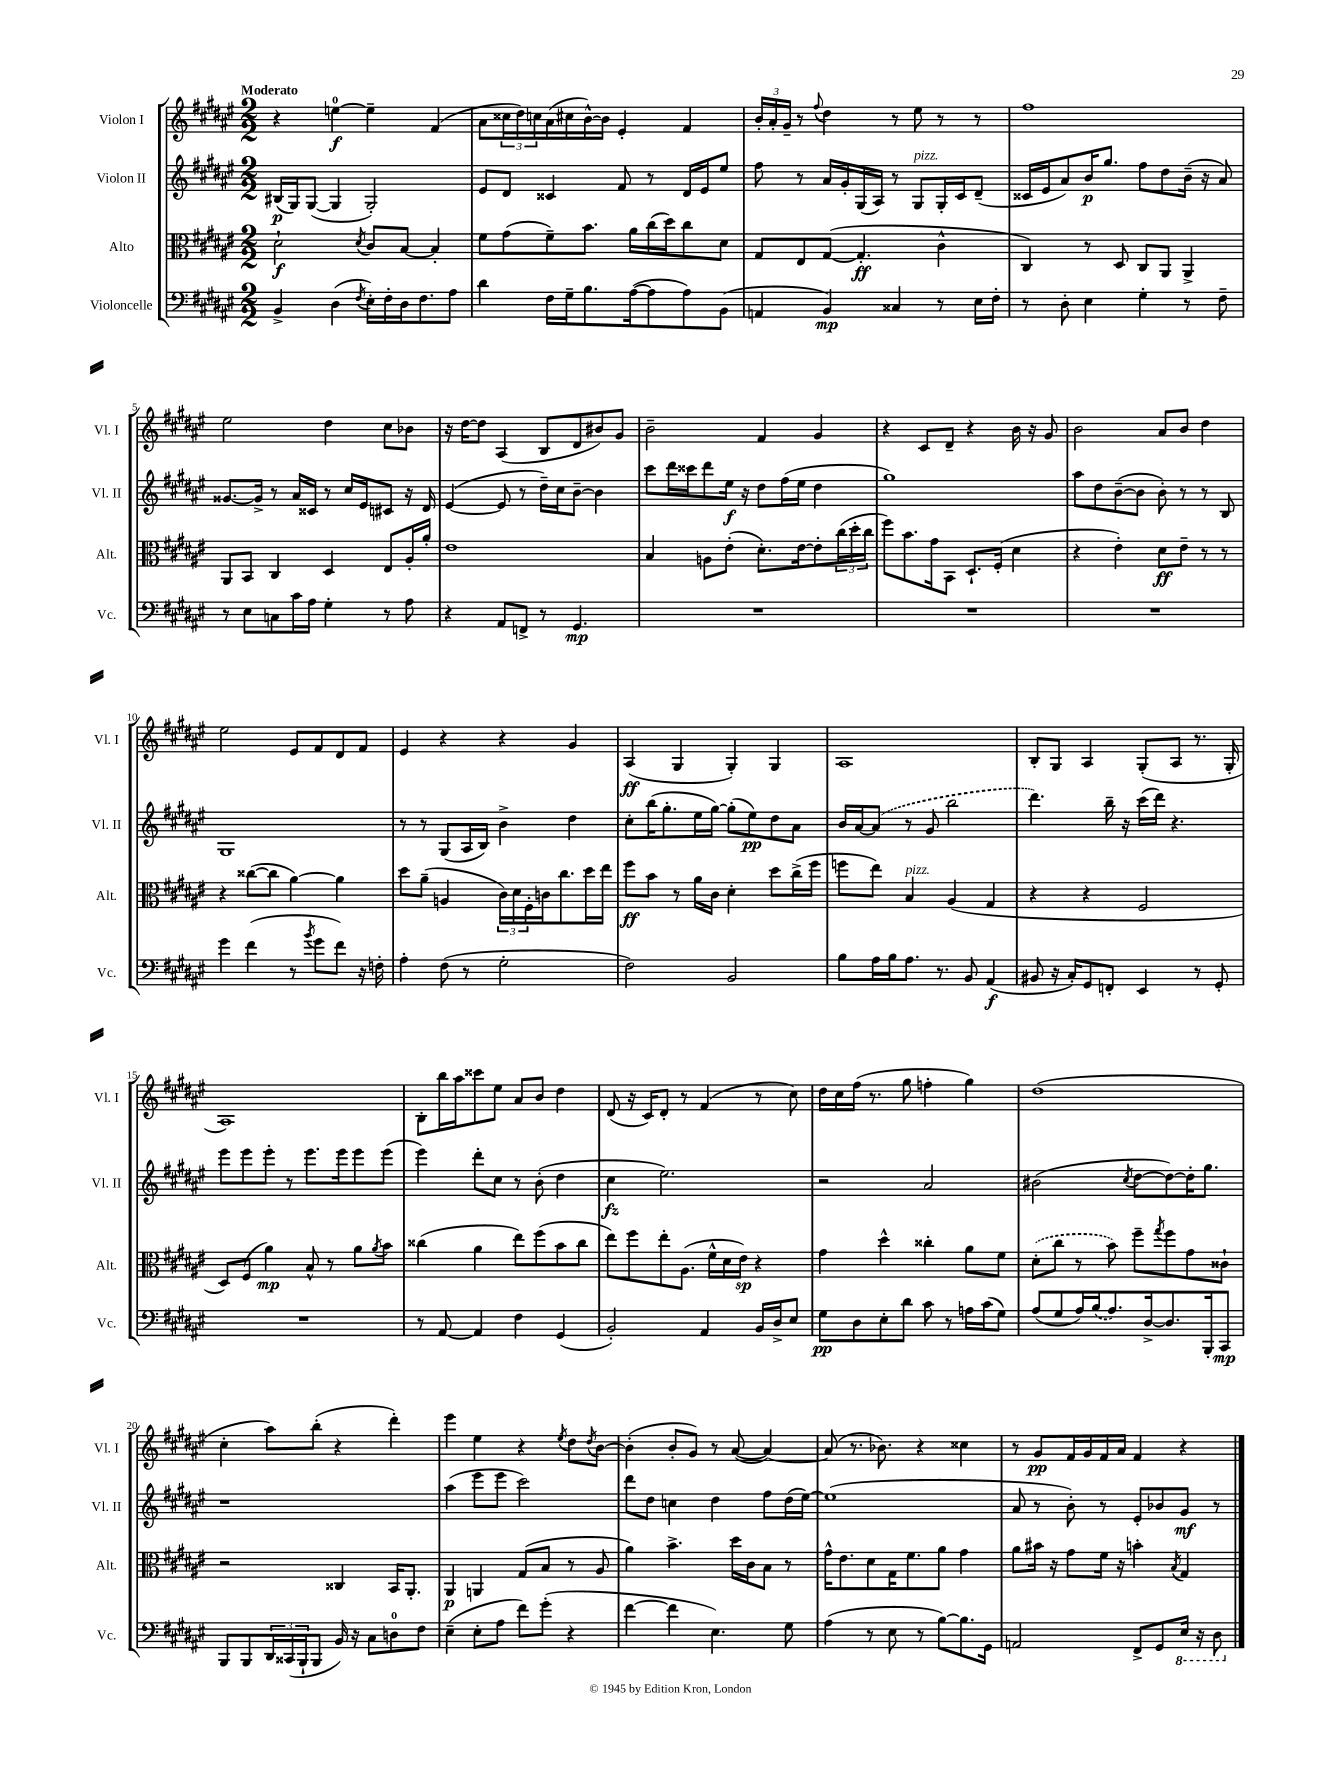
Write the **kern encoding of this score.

**kern	**dynam	**kern	**dynam	**kern	**dynam	**kern	**dynam
*part4	*part4	*part3	*part3	*part2	*part2	*part1	*part1
*staff4	*staff4	*staff3	*staff3	*staff2	*staff2	*staff1	*staff1
*I"Violoncelle	*	*I"Alto	*	*I"Violon II	*	*I"Violon I	*
*I'Vc.	*	*I'Alt.	*	*I'Vl. II	*	*I'Vl. I	*
*clefF4	*	*clefC3	*	*clefG2	*	*clefG2	*
*k[f#c#g#d#a#e#]	*	*k[f#c#g#d#a#e#]	*	*k[f#c#g#d#a#e#]	*	*k[f#c#g#d#a#e#]	*
*M2/2	*	*M2/2	*	*M2/2	*	*M2/2	*
=1	=1	=1	=1	=1	=1	=1	=1
!	!	!	!	!	!	!LO:TX:a:B:t=Moderato	!
4BB^/	.	2d#`\	f	(16B#X/LL	p	4r	.
.	.	.	.	16G#/J)	.	.	.
.	.	.	.	([8G#/J	.	.	.
(4D#\	.	.	.	4G#/]	.	[4een\	f
8qF#/	.	8qd#/	.	.	.	.	.
16E#'\LL)	.	8c#/L	.	2G#'/)	.	4ee~\]	.
16F#'\	.	.	.	.	.	.	.
16D#\J	.	[8B/J	.	.	.	.	.
8.F#\	.	.	.	.	.	.	.
.	.	4B'/]	.	.	.	(4f#/	.
8A#\J	.	.	.	.	.	.	.
=2	=2	=2	=2	=2	=2	=2	=2
4d#\	.	8f#\L	.	8e#/L	.	8a#\L	.
.	.	(8g#\	.	8d#/J	.	24cc##X\L	.
.	.	.	.	.	.	24dd#\)	.
.	.	.	.	.	.	24ccn\	.
16F#\LL	.	8f#~\)	.	4c##X/	.	(16a#\	.
16G#~\J	.	.	.	.	.	16cc#X\	.
8.B\	.	8.b\J	.	.	.	[16b^^\)	.
.	.	.	.	.	.	16b\JJ]	.
.	.	.	.	8f#/	.	4e#'/	.
([16A#\k	.	16a#\LL	.	.	.	.	.
8A#\]	.	(16cc#\	.	8r	.	.	.
.	.	16dd#\J)	.	.	.	.	.
8A#\)	.	8cc#\	.	16d#/LL	.	4f#/	.
.	.	.	.	16e#/J	.	.	.
(8BB\J	.	8d#\J	.	8ee#/J	.	.	.
=3	=3	=3	=3	=3	=3	=3	=3
4AAn/	.	8G#/L	.	8ff#\	.	24b'/LL	.
.	.	.	.	.	.	24a#'/	.
.	.	.	.	.	.	24g#~/JJ	.
.	.	8E#/	.	8r	.	8r	.
.	.	.	.	.	.	8qqff#/	.
4BB/)	mp	([8G#/J	.	16a#/LL	.	4dd#\	.
.	.	.	.	16g#'/	.	.	.
.	.	4.G#'/]	ff	(16G#/	.	.	.
.	.	.	.	16A#/JJ)	.	.	.
4C##X/	.	.	.	8r	.	8r	.
!	!	!	!	!LO:TX:a:i:t=pizz.	!	!	!
.	.	.	.	8G#/L	.	8ee#\	.
8r	.	4c#^^\	.	16G#'/L	.	8r	.
.	.	.	.	16c#/J	.	.	.
16E#\LL	.	.	.	(8d#~/J	.	8r	.
16F#'\JJ	.	.	.	.	.	.	.
=4	=4	=4	=4	=4	=4	=4	=4
8r	.	4C#/)	.	16c##X/LL	.	1ff#	.
.	.	.	.	16e#/J	.	.	.
8D#'\	.	.	.	8a#/)	.	.	.
4E#\	.	8r	.	16b/K	p	.	.
.	.	.	.	8.gg#/J	.	.	.
.	.	8D#/	.	.	.	.	.
4G#'\	.	8C#/L	.	8ff#\L	.	.	.
.	.	8AA#/J	.	8dd#\	.	.	.
8r	.	4AA#^/	.	(16b~\Jk	.	.	.
.	.	.	.	16r	.	.	.
8F#~\	.	.	.	8a#/)	.	.	.
!!LO:LB:g=z
=5	=5	=5	=5	=5	=5	=5	=5
8r	.	8AA#/L	.	[8.g##X/L	.	2ee#\	.
8E#\L	.	8BB/J	.	.	.	.	.
.	.	.	.	16g##^/Jk]	.	.	.
8Cn\	.	4C#/	.	8r	.	.	.
16c#\L	.	.	.	16a#/LL	.	.	.
16A#\JJ	.	.	.	16c##X/JJ	.	.	.
4G#'\	.	4D#/	.	8r	.	4dd#\	.
.	.	.	.	16cc#/LL	.	.	.
.	.	.	.	16e#/J	.	.	.
8r	.	8E#/L	.	8c#X/J	.	8cc#\L	.
8A#\	.	16A#'/L	.	16r	.	8b-X\J	.
.	.	16a#'/JJ	.	16d#/	.	.	.
=6	=6	=6	=6	=6	=6	=6	=6
4r	.	1e#	.	([4e#/	.	16r	.
.	.	.	.	.	.	[16dd#\KL	.
.	.	.	.	.	.	8dd#\J]	.
8AA#/L	.	.	.	8e#/]	.	(4A#/	.
8FFn^/J	.	.	.	8r	.	.	.
8r	.	.	.	16dd#~\LL)	.	8B/L	.
.	.	.	.	16cc#\J	.	.	.
4.GG#/	mp	.	.	[8b~\J	.	8d#/	.
.	.	.	.	4b\]	.	8b#X/)	.
.	.	.	.	.	.	8g#/J	.
=7	=7	=7	=7	=7	=7	=7	=7
1r	.	4B/	.	8ccc#\L	.	2b~\	.
.	.	.	.	16ddd#\L	.	.	.
.	.	.	.	16ccc##X\J	.	.	.
.	.	8An\L	.	8ddd#\	.	.	.
.	.	(8e#'\J	.	16ee#\Jk	f	.	.
.	.	.	.	16r	.	.	.
.	.	8.d#'\L)	.	8dd#\L	.	4f#/	.
.	.	.	.	(16ff#\L	.	.	.
.	.	[16e#\k	.	16ee#\JJ	.	.	.
.	.	8e#'\]	.	4dd#\	.	4g#/	.
.	.	(24cc#\L	.	.	.	.	.
.	.	24dd#'\	.	.	.	.	.
.	.	24cc#\JJ	.	.	.	.	.
=8	=8	=8	=8	=8	=8	=8	=8
1r	.	8ff#\L)	.	1gg#)	.	4r	.
.	.	8.b\	.	.	.	.	.
.	.	.	.	.	.	8c#/L	.
.	.	16g#\k	.	.	.	.	.
.	.	8BB\J	.	.	.	8d#~/J	.
.	.	8.D#`/L	.	.	.	4r	.
.	.	(16F#'/Jk	.	.	.	.	.
.	.	4d#\	.	.	.	16b\	.
.	.	.	.	.	.	16r	.
.	.	.	.	.	.	8g#/	.
=9	=9	=9	=9	=9	=9	=9	=9
1r	.	4r	.	8aa#\L	.	2b\	.
.	.	.	.	8dd#\	.	.	.
.	.	4e#'\)	.	([8b~\	.	.	.
.	.	.	.	8b\J]	.	.	.
.	.	8d#\L	ff	8b'\)	.	8a#/L	.
.	.	8e#~\J	.	8r	.	8b/J	.
.	.	8r	.	8r	.	4dd#\	.
.	.	8r	.	8B/	.	.	.
!!LO:LB:g=z
=10	=10	=10	=10	=10	=10	=10	=10
4g#\	.	4r	.	1G#	.	2ee#\	.
(4f#\	.	([8cc##X\L	.	.	.	.	.
.	.	8cc##\J]	.	.	.	.	.
8r	.	[4a#\)	.	.	.	8e#/L	.
8qb/	.	.	.	.	.	.	.
8g#\L	.	.	.	.	.	8f#/	.
8f#\J)	.	4a#\]	.	.	.	8d#/	.
16r	.	.	.	.	.	8f#/J	.
16Fn'\	.	.	.	.	.	.	.
=11	=11	=11	=11	=11	=11	=11	=11
4A#'\	.	8dd#\L	.	8r	.	4e#/	.
.	.	(8a#~\J	.	8r	.	.	.
(8F#\	.	4An/	.	(8G#/L	.	4r	.
8r	.	.	.	16A#/L	.	.	.
.	.	.	.	16B/JJ)	.	.	.
2G#'\	.	24c#\LL)	.	4b^\	.	4r	.
.	.	24d#\	.	.	.	.	.
.	.	24F#'\	.	.	.	.	.
.	.	16cn\J	.	.	.	.	.
.	.	8.cc#\	.	.	.	.	.
.	.	.	.	4dd#\	.	4g#/	.
.	.	16dd#\L	.	.	.	.	.
.	.	16ee#\JJ	.	.	.	.	.
=12	=12	=12	=12	=12	=12	=12	=12
2F#\)	.	8ff#\L	ff	8cc#'\L	.	(4A#/	ff
.	.	8b\J	.	(16bb\K	.	.	.
.	.	.	.	8.gg#'\	.	.	.
.	.	8r	.	.	.	4G#/	.
.	.	16a#\LL	.	16ee#\L	.	.	.
.	.	16c#\JJ	.	[16gg#\JJ)	.	.	.
2BB/	.	4d#'\	.	(8gg#'\L]	.	4G#'/)	.
.	.	.	.	8ee#\)	pp	.	.
.	.	8dd#\L	.	8dd#\	.	4G#/	.
.	.	(16cc#^\L	.	8a#\J	.	.	.
.	.	16ff#\JJ	.	.	.	.	.
=13	=13	=13	=13	=13	=13	=13	=13
8B\L	.	8ffn\L	.	16b/LL	.	1A#	.
.	.	.	.	[16a#/J	.	.	.
16A#\L	.	8ee#\J)	.	(8a#/J]	.	.	.
16B\J	.	.	.	.	.	.	.
!	!	!LO:TX:a:i:t=pizz.	!	!	!	!	!
8.A#\J	.	4B/	.	8r	.	.	.
.	.	.	.	8g#/	.	.	.
8.r	.	.	.	.	.	.	.
.	.	(4A#/	.	2bb\	.	.	.
8BB/	.	.	.	.	.	.	.
(4AA#/	f	4G#/	.	.	.	.	.
=14	=14	=14	=14	=14	=14	=14	=14
8BB#X/	.	4r	.	4.ddd#\)	.	8B'/L	.
16r	.	.	.	.	.	8G#/J	.
16C#'/KL)	.	.	.	.	.	.	.
8GG#/	.	4r	.	.	.	4A#/	.
8FFn'/J	.	.	.	16bb~\	.	.	.
.	.	.	.	16r	.	.	.
4EE#/	.	2F#/	.	(16ccc#\LL	.	(8G#'/L	.
.	.	.	.	16ddd#\JJ)	.	.	.
.	.	.	.	4.r	.	8A#/J	.
8r	.	.	.	.	.	8.r	.
8GG#'/	.	.	.	.	.	.	.
.	.	.	.	.	.	16G#'/	.
!!LO:LB:g=z
=15	=15	=15	=15	=15	=15	=15	=15
1r	.	8D#/L)	.	8eee#\L	.	1A#)	.
.	.	(8F#/J	.	8eee#\	.	.	.
.	.	4a#\)	mp	8eee#'\J	.	.	.
.	.	.	.	8r	.	.	.
.	.	8B^^/	.	8.eee#\L	.	.	.
.	.	8r	.	.	.	.	.
.	.	.	.	16eee#\k	.	.	.
.	.	8a#\L	.	8eee#\	.	.	.
.	.	8qa#/	.	.	.	.	.
.	.	8b\J	.	(8eee#\J	.	.	.
=16	=16	=16	=16	=16	=16	=16	=16
8r	.	(4cc##X\	.	4eee#\)	.	8B'\L	.
[8AA#/	.	.	.	.	.	16bb\L	.
.	.	.	.	.	.	16aa#\J	.
4AA#/]	.	4a#\	.	8ddd#'\L	.	8ccc##X\	.
.	.	.	.	8cc#\J	.	8ee#\J	.
4F#\	.	8ee#\L)	.	8r	.	8a#/L	.
.	.	(8ff#\	.	(8b'\	.	8b/J	.
(4GG#/	.	8b\	.	4dd#\	.	4dd#\	.
.	.	8cc##\J	.	.	.	.	.
=17	=17	=17	=17	=17	=17	=17	=17
2BB'/)	.	8ee#\L)	.	4cc#\	fz	(8d#/	.
.	.	8ff#\	.	.	.	16r	.
.	.	.	.	.	.	16c#/KL)	.
.	.	8ee#'\	.	2.ee#\)	.	8d#'/J	.
.	.	(8.A#\J	.	.	.	8r	.
4AA#/	.	.	.	.	.	(4f#/	.
.	.	16f#^^\LL	.	.	.	.	.
.	.	16d#\	.	.	.	.	.
.	.	16e#\JJ)	sp	.	.	.	.
16BB/LL	.	4r	.	.	.	8r	.
16D#^/J	.	.	.	.	.	.	.
8E#/J	.	.	.	.	.	8cc#\)	.
=18	=18	=18	=18	=18	=18	=18	=18
8G#\L	pp	4g#\	.	2r	.	16dd#\LL	.
.	.	.	.	.	.	16cc#\	.
8D#\	.	.	.	.	.	(16ff#\JJ	.
.	.	.	.	.	.	8.r	.
8E#'\	.	4dd#^^\	.	.	.	.	.
8d#\J	.	.	.	.	.	8gg#\	.
8c#\	.	4cc##X'\	.	2a#/	.	4ffn'\	.
8r	.	.	.	.	.	.	.
16An\LL	.	8a#\L	.	.	.	4gg#\)	.
(16c#\J	.	.	.	.	.	.	.
8G#\J)	.	8f#\J	.	.	.	.	.
=19	=19	=19	=19	=19	=19	=19	=19
(8A#/L	.	(8d#'\L	.	(2b#X\	.	(1dd#	.
8G#/	.	8cc#\J	.	.	.	.	.
16A#/L)	.	8r	.	.	.	.	.
(16B/J	.	.	.	.	.	.	.
8.A#/)	.	8b\)	.	.	.	.	.
.	.	.	.	8qcc#/	.	.	.
.	.	8ff#~\L	.	[8dd#\L	.	.	.
[16D#^/k	.	.	.	.	.	.	.
.	.	8qgg#/	.	.	.	.	.
8.D#/]	.	8ff#\	.	8dd#\_)	.	.	.
.	.	8g#\	.	16dd#'\K]	.	.	.
16BBB'/k	.	.	.	8.gg#\J	.	.	.
8CC#/J	mp	8c##X`\J	.	.	.	.	.
!!LO:LB:g=z
=20	=20	=20	=20	=20	=20	=20	=20
8BBB/L	.	2r	.	1r	.	4cc#'\	.
8BBB/	.	.	.	.	.	.	.
24DD#/L	.	.	.	.	.	8aa#\L)	.
(24CC##X/	.	.	.	.	.	.	.
24BBB`/J	.	.	.	.	.	.	.
8BBB/J	.	.	.	.	.	(8bb'\J	.
16BB/)	.	4C##X/	.	.	.	4r	.
16r	.	.	.	.	.	.	.
8C#\L	.	.	.	.	.	.	.
8Dn\	.	16BB/KL	.	.	.	4ddd#'\)	.
.	.	8.AA#'/J	.	.	.	.	.
8F#\J	.	.	.	.	.	.	.
=21	=21	=21	=21	=21	=21	=21	=21
(4E#~\	.	4AA#/	p	(4aa#\	.	4eee#\	.
8E#'\L	.	4AAn/	.	8eee#\L	.	4ee#\	.
8A#\J	.	.	.	8eee#\J	.	.	.
8f#\L)	.	(8G#/L	.	2ccc#\)	.	4r	.
(8g#'\J	.	8B/J	.	.	.	.	.
.	.	.	.	.	.	8qee#/	.
4r	.	8r	.	.	.	8dd#\L	.
.	.	.	.	.	.	8qdd#/	.
.	.	8A#/	.	.	.	[8b\J	.
=22	=22	=22	=22	=22	=22	=22	=22
[4f#\	.	4a#\)	.	8ddd#\L	.	(4b'\]	.
.	.	.	.	8dd#\J	.	.	.
4f#\]	.	4.b^\	.	4ccn\	.	8b'/L	.
.	.	.	.	.	.	8g#/J)	.
4.E#\)	.	.	.	4dd#\	.	8r	.
.	.	16dd#\LL	.	.	.	([8a#/	.
.	.	16c#\J	.	.	.	.	.
.	.	8B\J	.	8ff#\L	.	4a#/_)	.
8G#\	.	8r	.	(16dd#\L	.	.	.
.	.	.	.	[16ee#\JJ)	.	.	.
=23	=23	=23	=23	=23	=23	=23	=23
(4A#\	.	16g#^^\KL	.	(1ee#]	.	(8a#/]	.
.	.	8.e#\	.	.	.	.	.
.	.	.	.	.	.	8.r	.
8r	.	8d#\	.	.	.	.	.
.	.	.	.	.	.	8.b-X\)	.
8E#\	.	16G#\K	.	.	.	.	.
.	.	8.f#\	.	.	.	.	.
8r	.	.	.	.	.	4r	.
[8B\L)	.	8a#\J	.	.	.	.	.
8.B\]	.	4g#\	.	.	.	4cc##X\	.
16GG#\Jk	.	.	.	.	.	.	.
=24	=24	=24	=24	=24	=24	=24	=24
2AAn/	.	8a#\L	.	8a#/	.	8r	.
.	.	16b#X\Jk	.	8r	.	8g#/L	pp
.	.	16r	.	.	.	.	.
.	.	8g#\L	.	8b'\)	.	16f#/L	.
.	.	.	.	.	.	16g#/	.
.	.	16f#\Jk	.	8r	.	16f#/	.
.	.	16r	.	.	.	16a#/JJ	.
8FF#^/L	.	4bn'\	.	8e#'/L	.	4f#/	.
8GG#/	.	.	.	8b-X/	.	.	.
.	.	8qB/	.	.	.	.	.
*8ba	*	*	*	*	*	*	*
16EE#/Jk	.	4G#/	.	8g#/J	mf	4r	.
16r	.	.	.	.	.	.	.
8DD#\	.	.	.	8r	.	.	.
*X8ba	*	*	*	*	*	*	*
==	==	==	==	==	==	==	==
*-	*-	*-	*-	*-	*-	*-	*-
